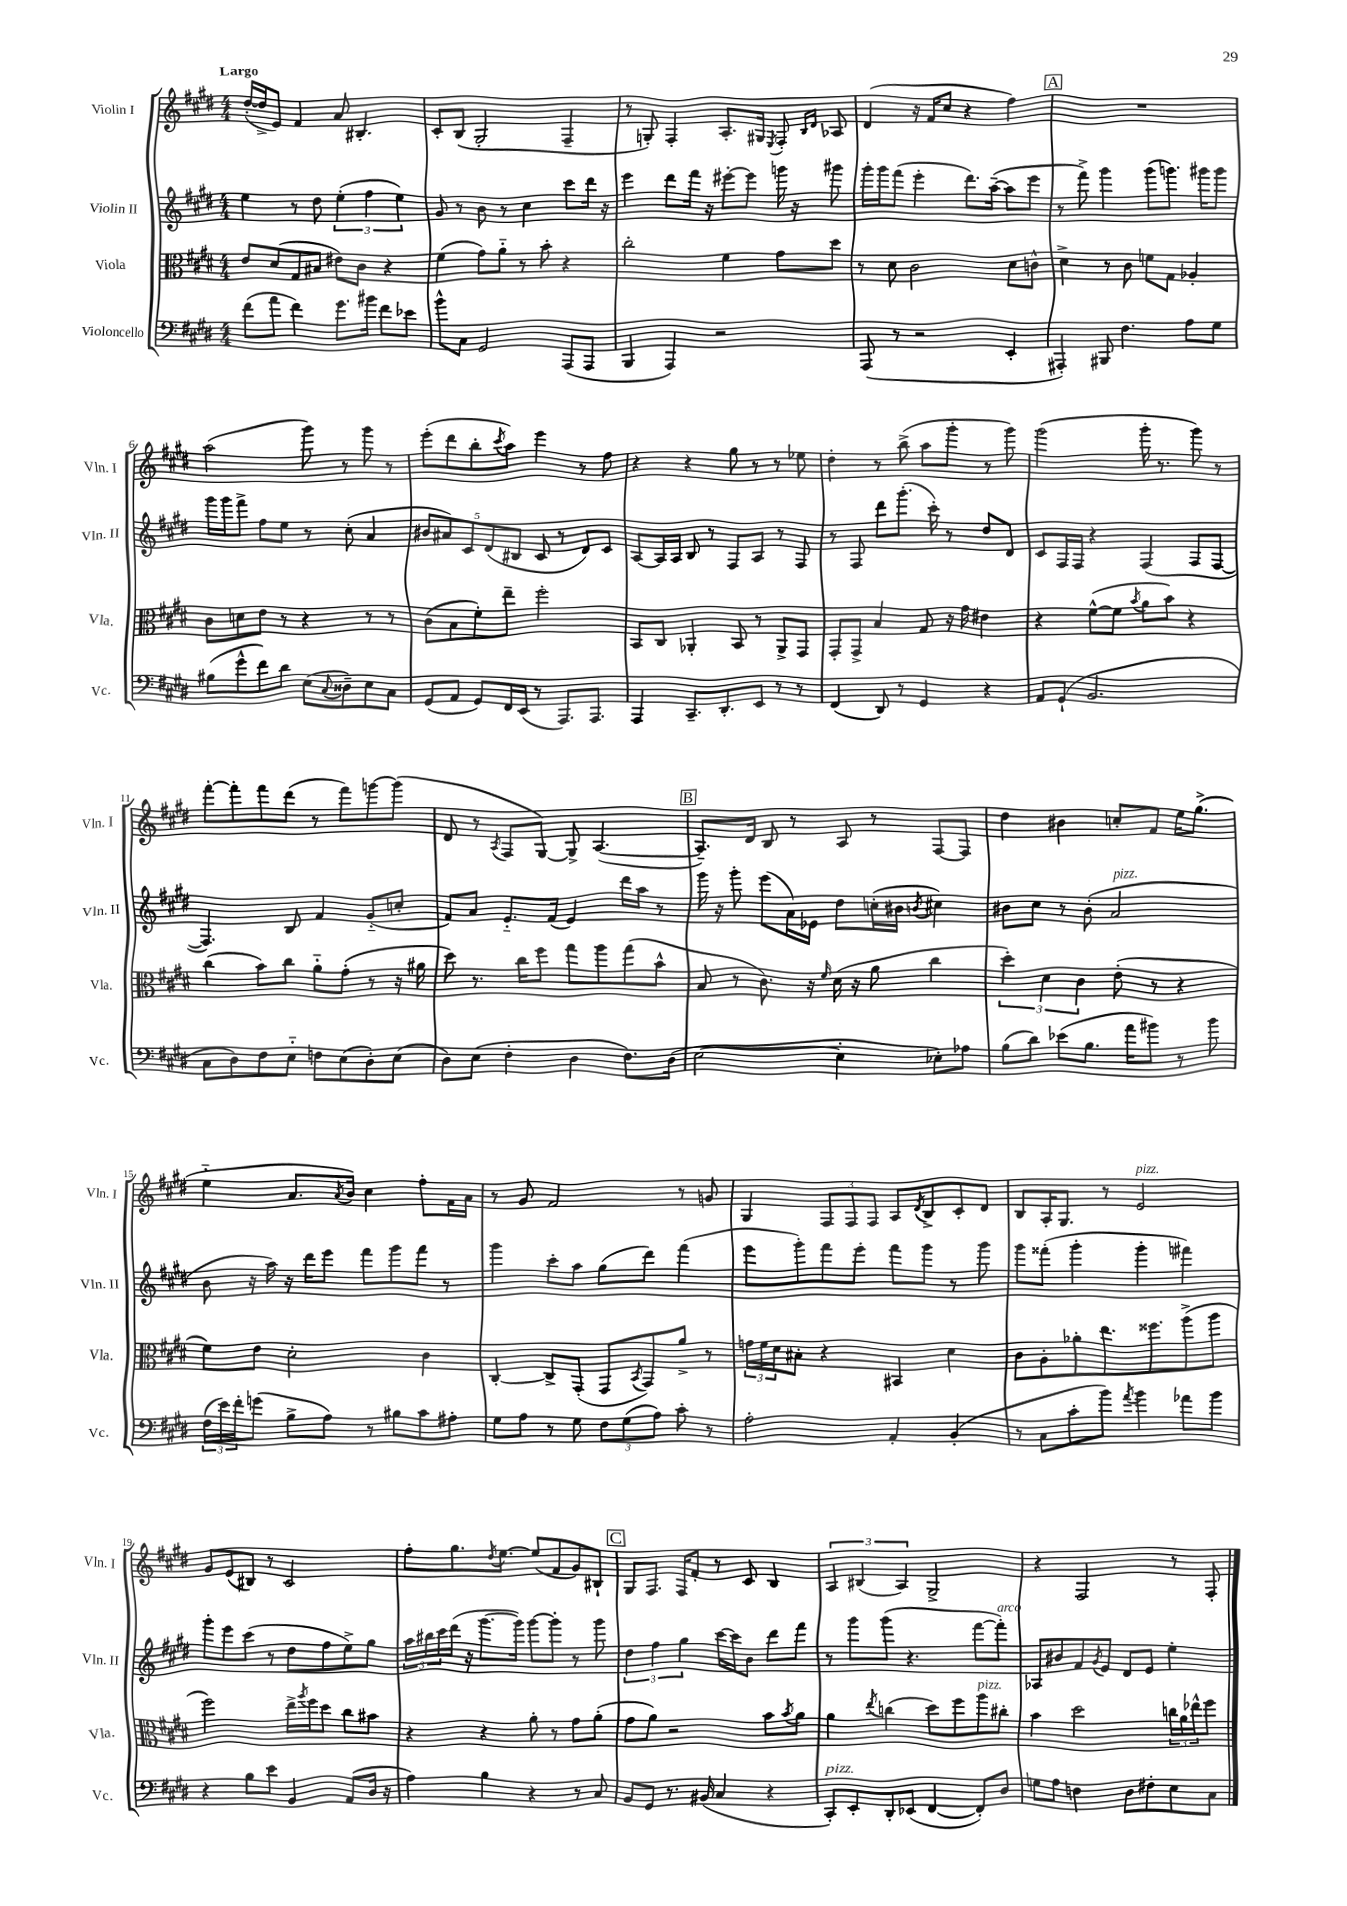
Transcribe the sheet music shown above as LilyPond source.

<<
\new StaffGroup <<
\new Staff = "s0" \with { instrumentName = "Violin I" shortInstrumentName = "Vln. I" } {
    \clef treble \key e \major \numericTimeSignature \time 4/4 \tempo "Largo"
    dis''16~-.( dis''16-> e'8) fis'4 a'8 bis4.-. |
    cis'8-. b8( gis2-. fis4-- |
    r8 g8-.) fis4-. a8.-. gis16 \acciaccatura { e8 } fis8-. \grace { b16 dis'16 } aes8 |
    dis'4( r16 fis'16 cis''8 r4 fis''4) |
    \mark \markup { \box "A" } R1 |
    a''2( gis'''8) r8 gis'''8 r8 |
    e'''8-.( dis'''8 b''8-. \acciaccatura { cis'''8 } a''8) e'''4 r8 fis''8 |
    r4 r4 gis''8 r8 r8 ees''8 |
    dis''4-. r8 b''8->( a''8 gis'''8-. r8 gis'''8) |
    gis'''2( gis'''16-. r8. gis'''8) r8 |
    fis'''8~-. fis'''8-. fis'''8 dis'''8( r8 fis'''8) g'''8~ g'''8( |
    dis'8 r8 \acciaccatura { a8 } fis8 gis8~) gis8-> a4.~( |
    \mark \markup { \box "B" } a8.--) dis'16 b8 r8 a8 r8 fis8~ fis8 |
    dis''4 bis'4 c''8-. fis'8 e''16 gis''8.->( |
    e''4-_ a'8. \acciaccatura { a'8 } b'16) cis''4 fis''8-. fis'16 a'16 |
    r8 gis'8 fis'2 r8 g'8 |
    gis4 \tuplet 3/2 { fis8 fis8 fis8 } a8 \acciaccatura { dis'8 } b8-> cis'8-. dis'8 |
    b8 a16-. gis8. r8 e'2^\markup { \italic "pizz." } |
    gis'8 e'8( bis8) r8 cis'2 |
    fis''8-. gis''8. \acciaccatura { dis''8 } e''8.~ e''8( fis'8 gis'8) bis8-! |
    \mark \markup { \box "C" } gis8 fis8. fis16 fis'8-. r8 cis'8 b4 |
    \tuplet 3/2 { a4 bis4( a4) } gis2-> |
    r4 fis2 r8 fis8-. \bar "|." |
}
\new Staff = "s1" \with { instrumentName = "Violin II" shortInstrumentName = "Vln. II" } {
    \clef treble \key e \major \numericTimeSignature \time 4/4
    e''4 r8 dis''8 \tuplet 3/2 { e''4-.( fis''4 e''4) } |
    gis'8 r8 b'8 r8 cis''4 cis'''8 dis'''16 r16 |
    e'''4 dis'''8 fis'''16 r16 eis'''8~-. eis'''8 g'''16 r16 gis'''8 |
    gis'''16-. gis'''16 fis'''8( e'''4-. dis'''8.) a''16~--( a''8 e'''8 |
    \mark \markup { \box "A" } r8 fis'''8->) gis'''4 gis'''8( g'''8.) gis'''16 gis'''8 |
    gis'''16 gis'''16 fis'''8-> fis''8 e''8 r8 cis''8-.( a'4 |
    \tuplet 5/4 { bis'8 ais'8) cis'8 dis'8( bis8 } cis'8 r8 dis'8) cis'8 |
    a8~ a16 a16 b8 r8 fis8 a8 r8 fis8 |
    r8 fis8 dis'''8 gis'''8.-.( cis'''16-.) r8 dis''8 dis'8 |
    cis'8 fis16 fis16 r4 fis4( fis8 fis8~ |
    fis4.) b8 fis'4 gis'8-_( c''8-. |
    fis'8) a'8 e'8.-_ fis'16( e'4) dis'''16 a''16 r8 |
    \mark \markup { \box "B" } gis'''16 r16 gis'''8-. e'''8( a'16) ees'16 dis''8 c''16-.( bis'16 \acciaccatura { b'8 } cis''4) |
    bis'8 cis''8 r8 bis'8-.( a'2^\markup { \italic "pizz." } |
    b'8 r16 a''16) r16 dis'''16 e'''8 fis'''8 gis'''8 fis'''8 r8 |
    gis'''4 cis'''8-. a''8 gis''8( dis'''8) fis'''4( |
    e'''8 gis'''8-.) fis'''8 e'''8-. fis'''8 gis'''8 r8 gis'''8 |
    gis'''8 fisis'''8-.( gis'''4-. gis'''4-. fis'''4) |
    gis'''8-. e'''8 cis'''8( r8 dis''8 fis''8 e''8->) gis''8 |
    \tuplet 3/2 { a''16 bis''16 cis'''16 } dis'''16( r16 gis'''8.~ gis'''16) gis'''8~ gis'''8-. r8 gis'''8 |
    \mark \markup { \box "C" } \tuplet 3/2 { dis''4 fis''4 gis''4 } cis'''16~ cis'''16 b'8 dis'''8 fis'''8 |
    r8 gis'''8 gis'''8( r4. fis'''8~ fis'''8-.^\markup { \italic "arco" }) |
    aes8 bis'8 fis'8 \acciaccatura { gis'8 } e'8 dis'8 e'8 e''4-. \bar "|." |
}
\new Staff = "s2" \with { instrumentName = "Viola" shortInstrumentName = "Vla." } {
    \clef alto \key e \major \numericTimeSignature \time 4/4
    e'8 dis'8( gis8 bis8 eis'8) cis'8 r4 |
    fis'4( gis'8) a'8-_ r8 b'8-. r4 |
    cis''2-. fis'4 gis'8 dis''8 |
    r8 dis'8 cis'2 dis'8 c'8-^ |
    \mark \markup { \box "A" } dis'4-> r8 cis'8 f'8 gis8 aes4-. |
    cis'8 d'8 e'8 r8 r4 r8 r8 |
    cis'8( b8 fis'8-.) e''8-- fis''2-. |
    b,8 cis8 aes,4-. b,8 r8 aes,8-> gis,8 |
    gis,8-. gis,8-> b4 gis8 r16 gis'16 eis'4 |
    r4 fis'8~-^( fis'8 \acciaccatura { b'8 } a'8 b'8) r4 |
    cis''4( b'8) cis''8 a'8-_ gis'8-.( r8 r16 ais'16 |
    dis''8) r8. cis''16 fis''8 gis''8 a''8 gis''8( b'8-^ |
    \mark \markup { \box "B" } b8 r8 cis'8.) r16 \grace { fis'16 } dis'16( r16 a'8 cis''4 |
    \tuplet 3/2 { dis''4-.) dis'4 cis'4 } e'8-.( r8 r4 |
    fis'8) e'8 dis'2-. cis'4 |
    cis4~-. cis8-> gis,8-.( gis,8 \acciaccatura { b,8 } gis,8) a'8-> r8 |
    \tuplet 3/2 { g'16 fis'16 dis'16 } bis8-. r4 bis,4 dis'4 |
    cis'8 a8-. aes'8-. e''8. fisis''8. a''8->( a''8 |
    fis''2) e''16-> \acciaccatura { a''8 } fis''16 dis''8 cis''8 bis'8 |
    r4 r4 a'8-. r8 gis'8 a'8-.( |
    \mark \markup { \box "C" } gis'8 a'8) r2 b'8 \acciaccatura { b'8 } a'8 |
    a'4 \acciaccatura { e''8 } c''4( dis''8) fis''8 a''8^\markup { \italic "pizz." } cis''8-. |
    b'4 dis''2 \tuplet 3/2 { c''16 a'16 ees''16-^ } fis''8 \bar "|." |
}
\new Staff = "s3" \with { instrumentName = "Violoncello" shortInstrumentName = "Vc." } {
    \clef bass \key e \major \numericTimeSignature \time 4/4
    fis'8( a'8 fis'4) gis'8. bis'16 fis'8 ees'8 |
    b'8-^ cis8 gis,2 a,,8( a,,8 |
    b,,4 a,,4) r2 |
    a,,8( r8 r2 e,4-. |
    \mark \markup { \box "A" } ais,,4-.) bis,,8 fis4. a8 gis8 |
    bis8( gis'8-^ fis'8) dis'8 e8( \appoggiatura { cis8 } disis8--) e8 cis8 |
    gis,8( a,8 gis,8) fis,16 e,16( r8 a,,8.) a,,8. |
    a,,4 cis,8.-- dis,8.-. e,8 r8 r8 |
    fis,4( dis,8) r8 gis,4 r4 |
    a,8 gis,8-!( b,2. |
    cis8 dis8) fis8 e8-_ f8 e8( dis8-.) e8( |
    dis8) e8( fis4-. dis4 fis8.) dis16( |
    \mark \markup { \box "B" } e2~ e4-. ees8-.) aes8 |
    b8( dis'8) ees'8( b8. a'16 bis'8) r8 bis'8 |
    \tuplet 3/2 { fis16( e'16) fis'16-. } g'8( b8-> a8) r8 bis8 cis'8 ais8-. |
    gis8 a8 r8 gis8 \tuplet 3/2 { fis8 gis8( a8) } cis'8-. r8 |
    a2-. a,4-. b,4-.( |
    r8 cis8 cis'8-. b'8) \acciaccatura { a'8 } b'4 aes'8 b'8 |
    r4 b8 e'8 b,4 a,8( dis16 r16 |
    a4) b4 r4 r8 cis8 |
    \mark \markup { \box "C" } b,8 gis,8 r8. bis,16( cis4 r4 |
    cis,8-.^\markup { \italic "pizz." }) e,8-. dis,8-. ees,8( fis,4~ fis,8-.) dis8 |
    g8 a8 f4 dis8 fis8-. e8 cis8 \bar "|." |
}
>>
>>
